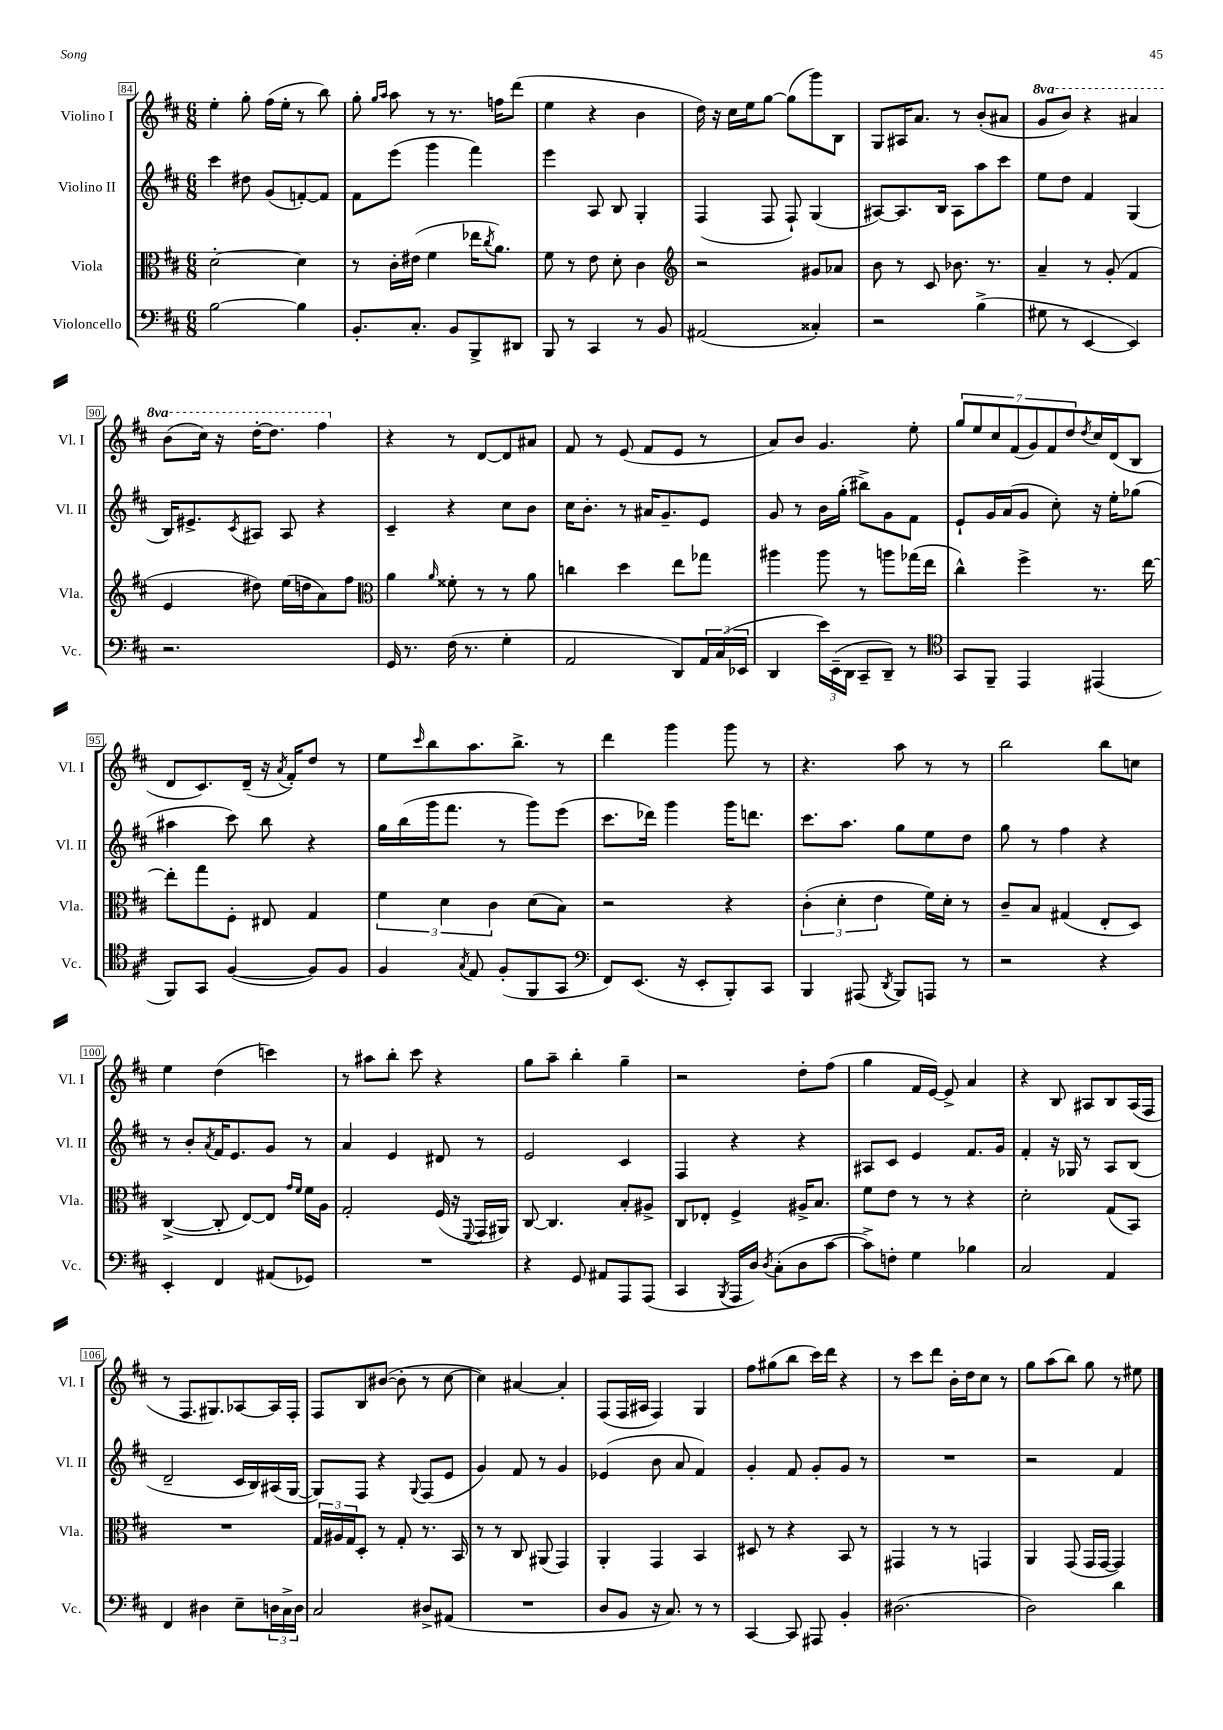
<<
\new StaffGroup <<
\new Staff = "s0" \with { instrumentName = "Violino I" shortInstrumentName = "Vl. I" } {
    \clef treble \key d \major \numericTimeSignature \time 6/8 \set Staff.ottavationMarkups = #ottavation-simple-ordinals
    e''4-. g''8-. fis''16( e''16-. r8 b''8) |
    g''8-. \grace { g''16 a''16 } a''8 r8 r8. f''16 d'''8( |
    e''4 r4 b'4 |
    d''16) r16 cis''16 e''16 g''8~ g''8( g'''8) b8 |
    g8 ais16 a'8. r8 b'8-.( ais'8 |
    \ottava #1 g''8 b''8) r4 ais''4 |
    b''8( cis'''16) r16 d'''16~-. d'''8. fis'''4 \ottava #0 |
    r4 r8 d'8~ d'8 ais'8 |
    fis'8 r8 e'8( fis'8 e'8 r8 |
    a'8) b'8 g'4. e''8-. |
    \tuplet 7/4 { g''8 e''8 cis''8 fis'8( g'8) fis'8 d''8 } \acciaccatura { d''8 } cis''16 d'16( b8 |
    d'8 cis'8.) d'16--( r16 \acciaccatura { a'8 } fis'16-.) d''8 r8 |
    e''8 \grace { cis'''16 } b''8 a''8. b''8.-> r8 |
    d'''4 g'''4 g'''8 r8 |
    r4. a''8 r8 r8 |
    b''2 b''8 c''8 |
    e''4 d''4( c'''4) |
    r8 ais''8 b''8-. cis'''8 r4 |
    g''8 a''8-- b''4-. g''4-- |
    r2 d''8-. fis''8( |
    g''4 fis'16 e'16~) e'8-> a'4 |
    r4 b8 ais8 b8 ais16( fis16 |
    r8 fis8. gis8.) aes8~ aes16 fis16-. |
    fis8 b8 bis'8~( bis'8-. r8 cis''8~ |
    cis''4) ais'4~ ais'4-. |
    fis8( fis16 ais16 fis4) g4 |
    fis''8 gis''8( b''8 cis'''16) d'''16 r4 |
    r8 cis'''8 d'''8 b'16-. d''16 cis''8 r8 |
    g''8 a''8( b''8) g''8 r8 eis''8 \bar "|." |
}
\new Staff = "s1" \with { instrumentName = "Violino II" shortInstrumentName = "Vl. II" } {
    \clef treble \key d \major \numericTimeSignature \time 6/8
    cis'''4 dis''8 g'8( f'8~-.) f'8 |
    fis'8 e'''8( g'''4 fis'''4) |
    e'''4 a8 b8 g4-. |
    fis4( fis8 fis8-!) g4( |
    ais8~) ais8. b16 ais8 a''8 cis'''8 |
    e''8 d''8 fis'4 g4( |
    b16) eis'8.-> \acciaccatura { cis'8 } ais8 ais8 r4 |
    cis'4-- r4 cis''8 b'8 |
    cis''16 b'8.-. r8 ais'16 g'8.-- e'8 |
    g'8 r8 b'16 g''16-.( bis''8->) g'8 fis'8 |
    e'8-! g'16 a'16( g'8 cis''8-.) r16 e''16-. ges''8( |
    ais''4 cis'''8) b''8 r4 |
    g''16 b''16( g'''16 fis'''8. r8 g'''8) e'''8( |
    cis'''8. des'''16) g'''4 g'''16 d'''8. |
    cis'''8. a''8. g''8 e''8 d''8 |
    g''8 r8 fis''4 r4 |
    r8 b'8-. \acciaccatura { a'8 } fis'16 e'8. g'8 r8 |
    a'4 e'4 dis'8 r8 |
    e'2 cis'4 |
    fis4 r4 r4 |
    ais8 cis'8 e'4 fis'8. g'16 |
    fis'4-. r16 ges16 r8 a8 b8( |
    d'2-- cis'16 b16) ais16( g16~ |
    g8) fis8 r4 \appoggiatura { g8 } fis8( e'8 |
    g'4) fis'8 r8 g'4 |
    ees'4( b'8 a'8 fis'4) |
    g'4-. fis'8 g'8-. g'8 r8 |
    R2. |
    r2 fis'4 \bar "|." |
}
\new Staff = "s2" \with { instrumentName = "Viola" shortInstrumentName = "Vla." } {
    \clef alto \key d \major \numericTimeSignature \time 6/8
    d'2~-. d'4 |
    r8 cis'16-. eis'16( fis'4 ees''16 \acciaccatura { cis''8 } a'8.) |
    fis'8 r8 e'8 d'8-. cis'4 |
    \clef treble r2 gis'8 aes'8 |
    b'8 r8 cis'8 bes'8. r8. |
    a'4-- r8 g'8-.( fis'4 |
    e'4 dis''8) e''16( d''16 a'8) fis''8 |
    \clef alto a'4 \grace { a'16 } fisis'8-. r8 r8 a'8 |
    c''4 d''4 e''8 ges''8 |
    ais''4 ais''8 r8 a''8 ges''16( e''16 |
    cis''4-^) fis''4-> r8. e''16~ |
    e''8-. g''8 fis8-. eis8 g4 |
    \tuplet 3/2 { fis'4 d'4 cis'4 } d'8( b8) |
    r2 r4 |
    \tuplet 3/2 { cis'4-.( d'4-. e'4 } fis'16) d'16-. r8 |
    cis'8-- b8 gis4( e8-. d8) |
    cis4~->( cis8-. e8~) e8 \grace { g'16 fis'16 } fis'16 a16 |
    g2-. fis16( r16 \appoggiatura { fis,8 } g,16 ais,16) |
    cis8~ cis4. b8-. ais8-> |
    cis8 ees8-. fis4-> ais16-> b8. |
    fis'8 e'8 r8 r8 r4 |
    d'2-. g8( b,8) |
    R2. |
    \tuplet 3/2 { g16 ais16 g16 } d8-. r8 g8-. r8. b,16 |
    r8 r8 cis8 ais,8( g,4) |
    a,4-. g,4 b,4 |
    dis8 r8 r4 b,8 r8 |
    gis,4 r8 r8 g,4 |
    a,4 g,8( g,16 g,16~ g,4) \bar "|." |
}
\new Staff = "s3" \with { instrumentName = "Violoncello" shortInstrumentName = "Vc." } {
    \clef bass \key d \major \numericTimeSignature \time 6/8
    b2~ b4 |
    b,8.-. cis8.-. b,8 b,,8-> dis,8 |
    b,,8 r8 cis,4 r8 b,8 |
    ais,2( cisis4-.) |
    r2 b4->( |
    gis8 r8 e,4~ e,4) |
    r2. |
    g,16 r8. fis16( r8. g4-. |
    a,2 d,8) \tuplet 3/2 { a,16 cis16( ees,16 } |
    d,4 \tuplet 3/2 { e'16) e,16--( d,16 } cis,8-- d,8--) r8 |
    \clef tenor g,8 fis,8-- e,4 eis,4( |
    fis,8) g,8 fis4~( fis8) fis8 |
    fis4 \acciaccatura { g8 } e8 fis8-.( fis,8 g,8 |
    \clef bass fis,8) e,8.( r16 e,8-. b,,8-.) cis,8 |
    b,,4 ais,,8( \acciaccatura { d,8 } b,,8) a,,8 r8 |
    r2 r4 |
    e,4-. fis,4 ais,8( ges,8) |
    R2. |
    r4 g,8 ais,8 a,,8 a,,8( |
    cis,4 \acciaccatura { b,,8 } a,,16 d16) \acciaccatura { d8 } cis8-.( d8 cis'8~ |
    cis'8->) f8-. g4 bes4 |
    cis2 a,4 |
    fis,4 dis4 e8-- \tuplet 3/2 { d16 cis16-> d16 } |
    cis2 dis8-> ais,8( |
    R2. |
    d8 b,8 r16 cis8.) r8 r8 |
    cis,4~ cis,8 ais,,8 b,4-. |
    dis2.( |
    d2) d'4 \bar "|." |
}
>>
>>
\layout { \context { \Score currentBarNumber = #84 \override BarNumber.stencil = #(make-stencil-boxer 0.1 0.3 ly:text-interface::print) } }
